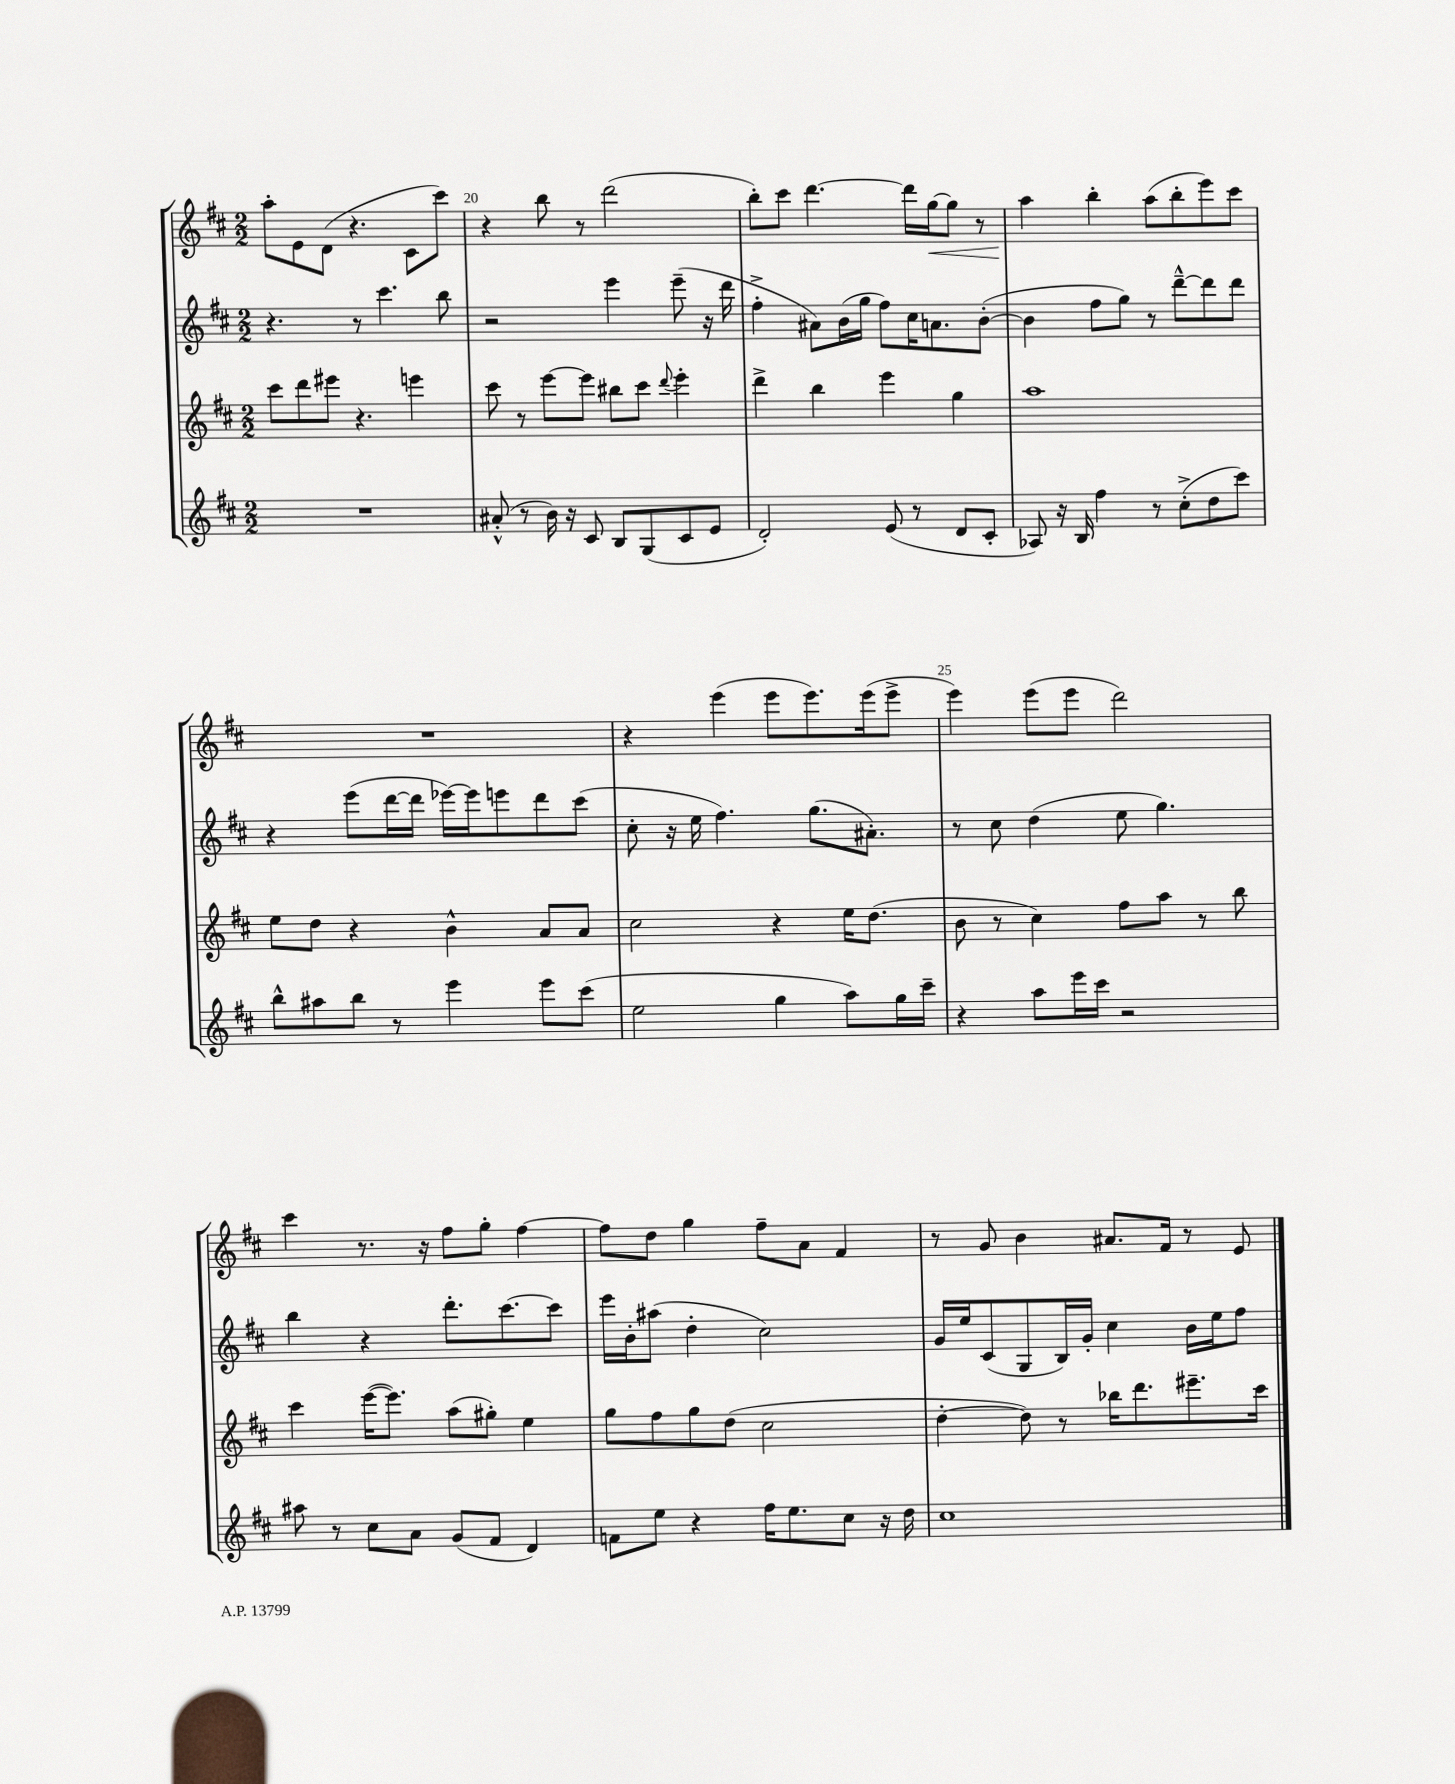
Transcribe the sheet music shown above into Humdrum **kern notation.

**kern	**kern	**kern	**kern
*staff4	*staff3	*staff2	*staff1
*clefG2	*clefG2	*clefG2	*clefG2
*k[f#c#]	*k[f#c#]	*k[f#c#]	*k[f#c#]
*M2/2	*M2/2	*M2/2	*M2/2
1r	8ccc#	4.r	8aa'
.	8ddd	.	8e
.	8eee#	.	(8d
.	4.r	8r	4.r
.	.	4.ccc#	.
.	4eee	.	8c#
.	.	8bb	8ccc#)
=	=	=	=
(8a#'^^	8ccc#	2r	4r
8r	8r	.	.
16b)	[8eee	.	8bb
16r	.	.	.
8c#	8eee]	.	8r
8B	8bb#	4eee	(2ddd
(8G	8ccc#	.	.
.	8qqddd	.	.
8c#	4eee'	(8eee~	.
8e	.	16r	.
.	.	16ddd	.
=	=	=	=
2d')	4ddd^	4ff#'^	8bb')
.	.	.	8ccc#
.	4bb	8a#)	[4.ddd
.	.	(16b	.
.	.	16gg	.
(8e	4eee	8ff#)	.
8r	.	16cc#	16ddd]
.	.	8.a	[16gg
8d	4gg	.	8gg]
8c#'	.	([8b'	8r
=	=	=	=
8A-)	1aa	4b]	4aa
16r	.	.	.
16B	.	.	.
4ff#	.	8ff#	4bb'
.	.	8gg)	.
8r	.	8r	(8aa
(8cc#'^	.	[8ddd~^^	8bb'
8dd	.	8ddd]	8eee)
8ccc#)	.	8ddd	8ccc#
=	=	=	=
8bb^^	8ee	4r	1r
8aa#	8dd	.	.
8bb	4r	(8eee	.
8r	.	[16ddd	.
.	.	16ddd]	.
4eee	4b^^	[16eee-)	.
.	.	16eee-]	.
.	.	8eee	.
8eee	8a	8ddd	.
(8ccc#	8a	(8ccc#	.
=	=	=	=
2ee	2cc#	8cc#'	4r
.	.	16r	.
.	.	16ee	.
.	.	4.ff#)	(4eee
4gg	4r	.	8eee
.	.	(8.gg	8.eee)
8aa)	16ee	.	.
.	(8.dd	8.a#')	(16eee
16gg	.	.	8eee^
16ccc#~	.	.	.
=	=	=	=
4r	8b	8r	4eee)
.	8r	8cc#	.
8aa	4cc#)	(4dd	(8eee
16eee	.	.	8eee
16ccc#	.	.	.
2r	8ff#	8ee	2ddd)
.	8aa	4.gg)	.
.	8r	.	.
.	8bb	.	.
=	=	=	=
8aa#	4ccc#	4bb	4ccc#
8r	.	.	.
8cc#	([16eee	4r	8.r
.	8.eee])	.	.
8a	.	.	.
.	.	.	16r
(8g	(8aa	8.ddd'	8ff#
8f#	8gg#')	.	8gg'
.	.	[8.ccc#	.
4d)	4ee	.	[4ff#
.	.	8ccc#]	.
=	=	=	=
8f	8gg	16eee	8ff#]
.	.	16b'	.
8ee	8ff#	(8aa#	8dd
4r	8gg	4dd'	4gg
.	(8dd	.	.
16ff#	2cc#	2cc#)	8ff#~
8.ee	.	.	.
.	.	.	8a
8cc#	.	.	4f#
16r	.	.	.
16dd	.	.	.
=	=	=	=
1cc#	[4dd'	16g	8r
.	.	16ee	.
.	.	(8c#	8g
.	8dd])	8G	4b
.	8r	16B)	.
.	.	16g'	.
.	16bb-	4cc#	8.a#
.	8.ddd	.	.
.	.	.	16f#
.	8.eee#~	16b	8r
.	.	16ee	.
.	.	8ff#	8e
.	16ccc#	.	.
==	==	==	==
*-	*-	*-	*-
